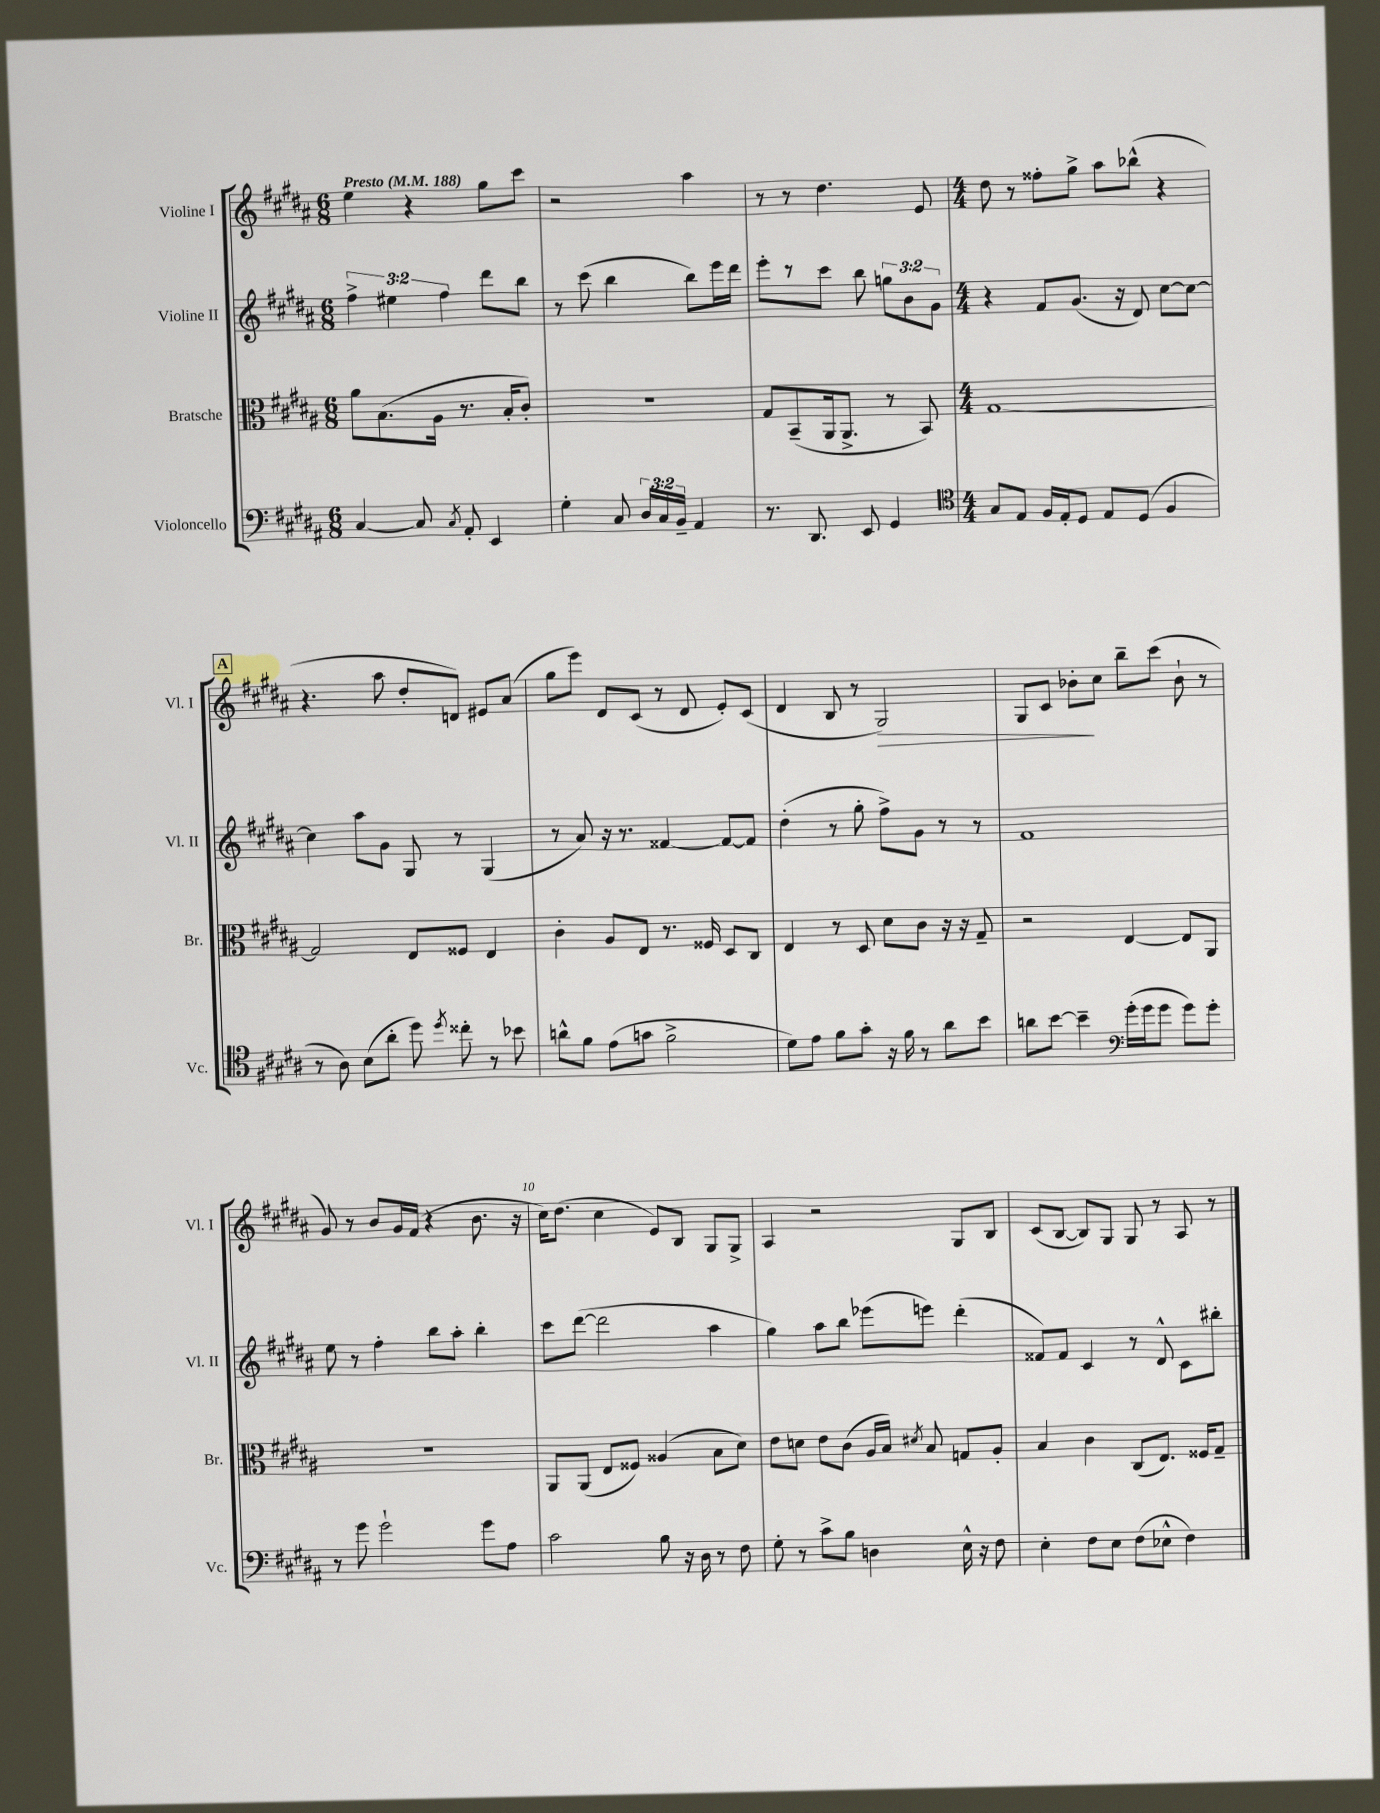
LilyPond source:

<<
\new StaffGroup <<
\new Staff = "s0" \with { instrumentName = "Violine I" shortInstrumentName = "Vl. I" } {
    \clef treble \key b \major \numericTimeSignature \time 6/8 \tempo "Presto" 4 = 188
    \autoBeamOff e''4 r4 gis''8[ cis'''8] |
    r2 ais''4 |
    r8 r8 dis''4. e'8 |
    \numericTimeSignature \time 4/4 dis''8 r8 fisis''8[-. gis''8]-> ais''8[ bes''8]-^( r4 |
    \mark \markup { \box "A" } r4. ais''8 dis''8[-. d'8]) eis'8[ ais'8]( |
    gis''8[ e'''8]) dis'8[ cis'8]( r8 dis'8 e'8[-.) cis'8]( |
    dis'4 b8 r8 gis2\>) |
    gis8[ cis'8] bes'8[-.\! cis''8] b''8[-- cis'''8]( bes'8-! r8 |
    gis'8) r8 b'8[ gis'16 fis'16]( r4 b'8. r16 |
    cis''16[) dis''8.]( cis''4 e'8[) b8] gis8[ gis8]-> |
    ais4 r2 gis8[ b8] |
    cis'8[( b8]~ b8[) gis8] gis8 r8 ais8 r8 \bar "|." |
}
\new Staff = "s1" \with { instrumentName = "Violine II" shortInstrumentName = "Vl. II" } {
    \clef treble \key b \major \numericTimeSignature \time 6/8 \override Staff.TupletNumber.text = #tuplet-number::calc-fraction-text
    \autoBeamOff \tuplet 3/2 { fis''4-> eis''4 fis''4 } dis'''8[ b''8] |
    r8 cis'''8( b''4 b''8[) e'''16 dis'''16] |
    e'''8[-. r8 cis'''8] b''8 \tuplet 3/2 { g''8[ b'8 gis'8] } |
    \numericTimeSignature \time 4/4 r4 fis'8[ gis'8.]( r16 dis'8) cis''8[~ cis''8]~ |
    \mark \markup { \box "A" } cis''4 ais''8[ gis'8] gis8 r8 gis4( |
    r8 ais'8) r16 r8. fisis'4~ fisis'8[~ fisis'8] |
    dis''4-.( r8 gis''8-. fis''8[->) gis'8] r8 r8 |
    fis'1 |
    e''8 r8 fis''4-. b''8[ ais''8]-. b''4-. |
    cis'''8[ dis'''8]~( dis'''2 ais''4 |
    gis''4) ais''8[ b''8] ees'''8[( e'''8]) dis'''4-.( |
    fisis'8[) fisis'8] cis'4 r8 dis'8-^ cis'8[ bis''8]-. \bar "|." |
}
\new Staff = "s2" \with { instrumentName = "Bratsche" shortInstrumentName = "Br." } {
    \clef alto \key b \major \numericTimeSignature \time 6/8
    \autoBeamOff ais'8[ b8.( ais16] r8. b16[-. cis'8]-.) |
    R2. |
    gis8[ b,8--( ais,16 ais,8.]-> r8 b,8) |
    \numericTimeSignature \time 4/4 gis1~ |
    \mark \markup { \box "A" } gis2 e8[ fisis8] e4 |
    cis'4-. ais8[ e8] r8. fisis16 dis8[ cis8] |
    e4 r8 dis8 dis'8[ cis'8] r16 r16 gis8-- |
    r2 e4~ e8[ ais,8] |
    R1 |
    ais,8[ ais,8]( e8[ fisis8]) aisis4( b8[ dis'8]) |
    e'8[ d'8] e'8[ cis'8]( ais16[ b16]) \acciaccatura { dis'8 } b8 g8[ ais8]-. |
    b4 cis'4 cis8[( e8.]) fisis16[ gis8]-- \bar "|." |
}
\new Staff = "s3" \with { instrumentName = "Violoncello" shortInstrumentName = "Vc." } {
    \clef bass \key b \major \numericTimeSignature \time 6/8 \override Staff.TupletNumber.text = #tuplet-number::calc-fraction-text
    \autoBeamOff cis4~ cis8 \acciaccatura { cis8 } ais,8-. e,4 |
    gis4-. cis8 \tuplet 3/2 { dis16[ cis16 b,16]-- } ais,4 |
    r8. dis,8. e,8 gis,4 |
    \numericTimeSignature \time 4/4 \clef tenor gis8[ e8] fis16[ e16-. dis8] e8[ dis8]( fis4 |
    \mark \markup { \box "A" } r8 ais8) b8[( ais'8]-. dis''8) \acciaccatura { dis''8 } cisis''8-. r8 bes'8 |
    a'8[-^ fis'8] e'8[( g'8] fis'2-> |
    dis'8[) e'8] fis'8[ gis'8]-. r16 fis'16 r8 ais'8[ b'8] |
    a'8[ b'8]~ b'4-- \clef bass gis'16[-.( gis'16 gis'8] gis'8[) gis'8]-. |
    r8 gis'8 gis'2-! gis'8[ ais8] |
    cis'2 b8 r16 dis16 r8 fis8 |
    gis8-. r8 cis'8[-> b8] d4 e16-^ r16 fis8 |
    e4-. fis8[ e8] fis8[( ees8]-^ fis4) \bar "|." |
}
>>
>>
\layout { \context { \Score \override BarNumber.break-visibility = ##(#f #t #t) barNumberVisibility = #(every-nth-bar-number-visible 5) } }
